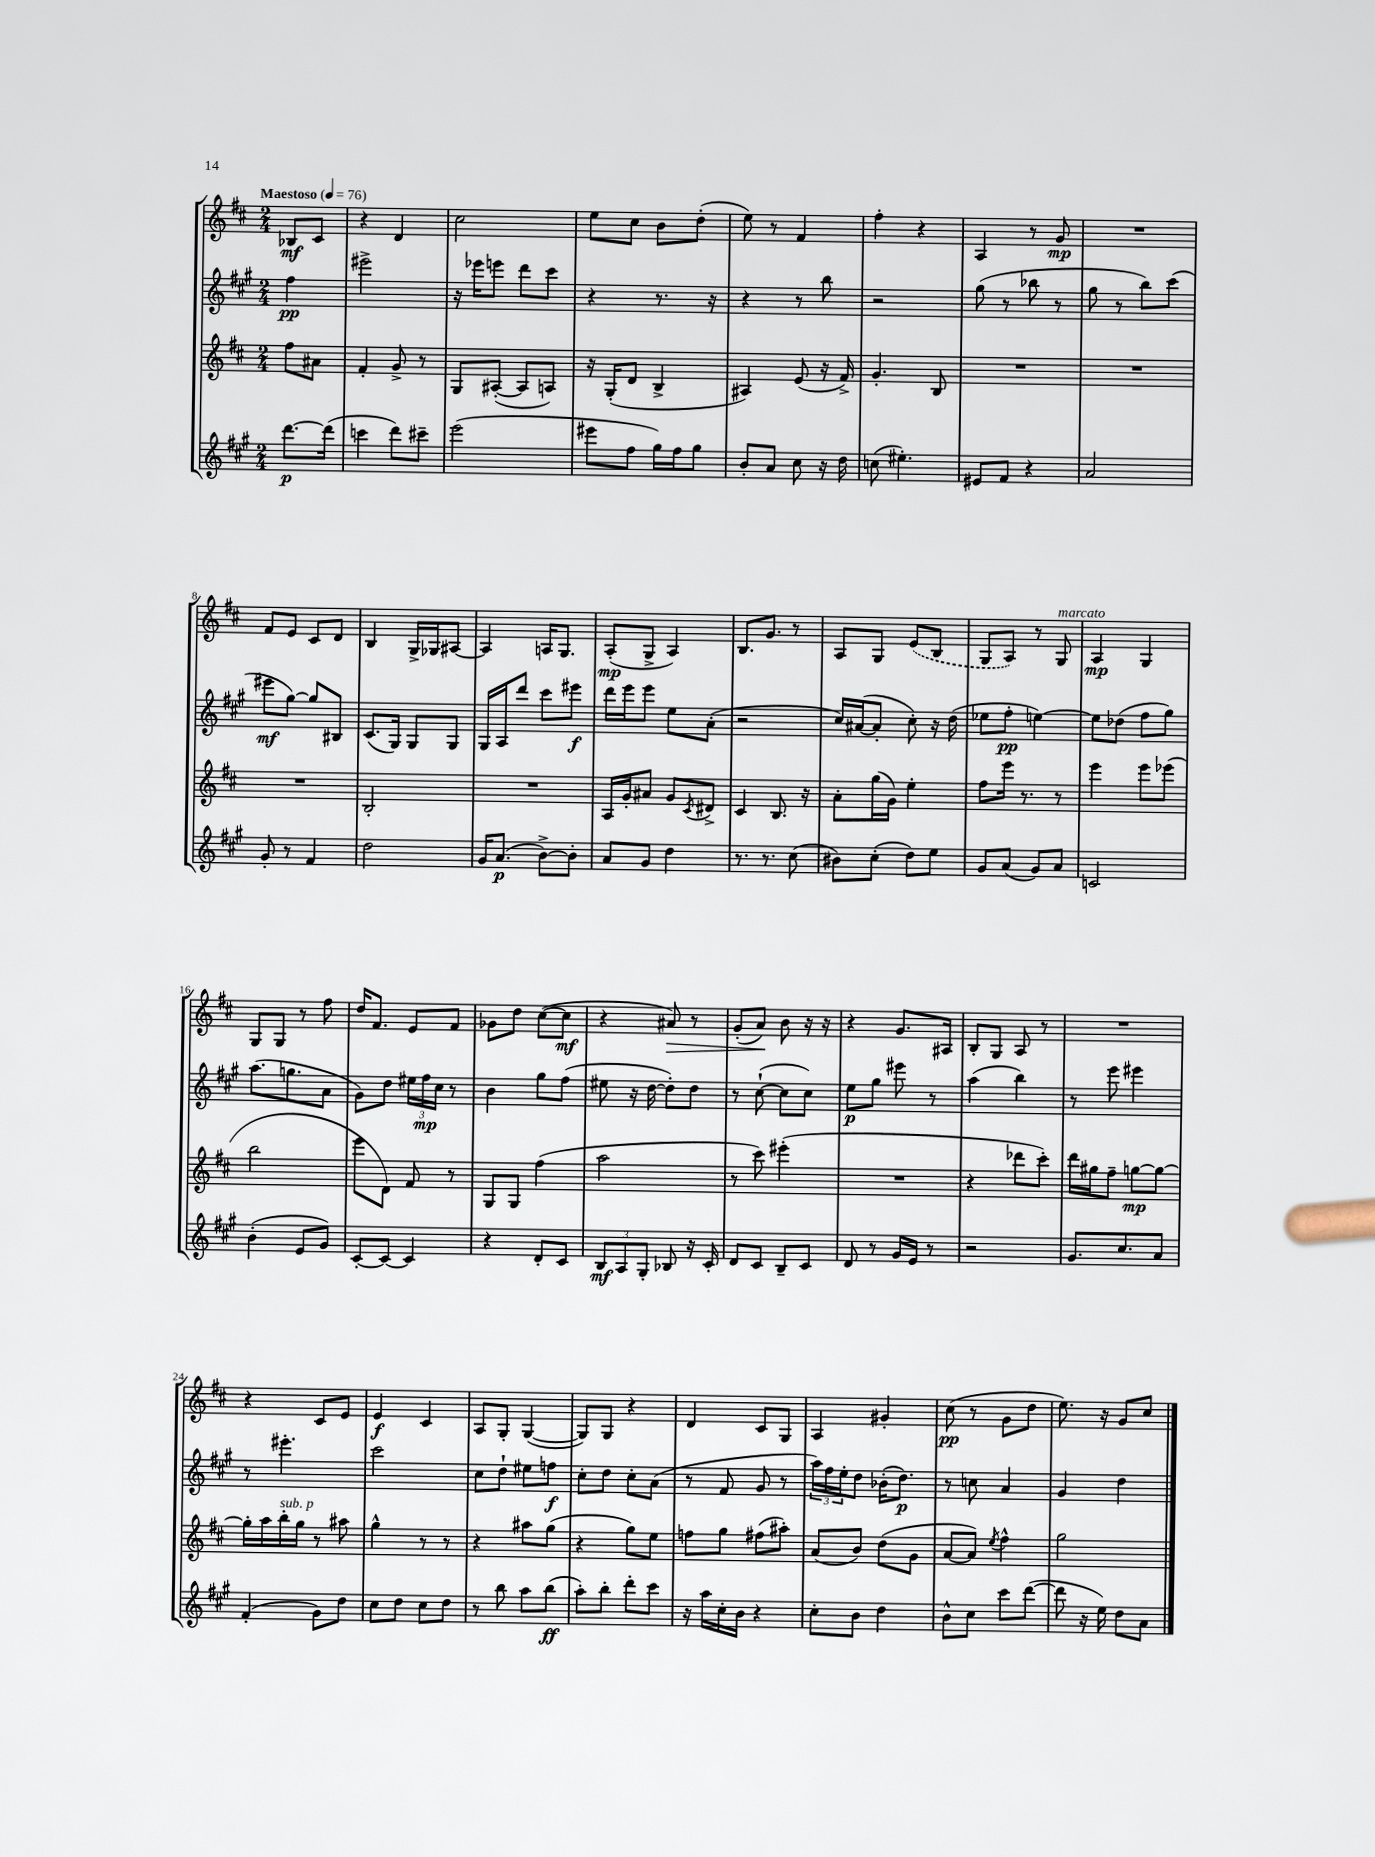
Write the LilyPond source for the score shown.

<<
\new StaffGroup <<
\new Staff = "s0" {
    \clef treble \key d \major \numericTimeSignature \time 2/4 \partial 4 \tempo "Maestoso" 4 = 76
    bes8\mf cis'8 |
    r4 d'4 |
    cis''2 |
    e''8 cis''8 b'8 d''8-.( |
    e''8) r8 fis'4 |
    fis''4-. r4 |
    a4 r8 g'8\mp |
    R2 |
    fis'8 e'8 cis'8 d'8 |
    b4 g16-> ges16 ais8~ |
    ais4 a16 g8. |
    a8-.\mp( g8-> a4) |
    b8. g'8. r8 |
    a8 g8 \once \slurDashed e'8( b8 |
    g8 a8) r8 g8^\markup { \italic "marcato" } |
    a4\mp g4 |
    g8 g8 r8 fis''8 |
    d''16 fis'8. e'8 fis'8 |
    ges'8 d''8 cis''8~( cis''8\mf |
    r4 ais'8\>) r8 |
    g'8-.( a'8\!) b'8 r16 r16 |
    r4 g'8. ais16 |
    b8-. g8 a8 r8 |
    R2 |
    r4 cis'8 e'8 |
    e'4\f cis'4 |
    a8 g8-. g4~( |
    g8) g8 r4 |
    d'4 cis'8 g8 |
    a4 gis'4-. |
    cis''8\pp( r8 g'8 d''8 |
    e''8.) r16 g'8 cis''8 \bar "|." |
}
\new Staff = "s1" {
    \clef treble \key a \major \numericTimeSignature \time 2/4 \partial 4
    fis''4\pp |
    eis'''2-> |
    r16 ees'''16 e'''8 d'''8 cis'''8 |
    r4 r8. r16 |
    r4 r8 b''8 |
    r2 |
    gis''8( r8 bes''8 r8 |
    gis''8 r8 b''8) cis'''8( |
    eis'''8\mf gis''8~) gis''8 bis8 |
    cis'8.( gis16) gis8 gis8 |
    gis16 a16 d'''8 cis'''8 eis'''8\f |
    d'''16 e'''16 e'''8 e''8 a'8-.( |
    r2 |
    cis''16) ais'16~( ais'8-. cis''8-.) r16 d''16( |
    ees''8 fis''8-.\pp e''4~) |
    e''8 des''8( fis''8 gis''8) |
    a''8.( g''8. a'8 |
    gis'8) d''8 \tuplet 3/2 { eis''16 fis''16\mp cis''16 } r8 |
    b'4 gis''8 fis''8( |
    eis''8 r16 d''16~ d''8-.) d''8 |
    r8 cis''8~-!( cis''8 cis''8) |
    e''8\p gis''8 eis'''8 r8 |
    a''4( b''4) |
    r8 e'''8 eis'''4 |
    r8 eis'''4.-. |
    cis'''2 |
    cis''8 d''8-! eis''8 f''8\f |
    cis''8-. d''8 cis''8-. a'8( |
    r8 fis'8 gis'8 r8 |
    \tuplet 3/2 { a''16) fis''16 e''16-. } d''8 bes'16-.( d''8.\p) |
    r8 c''8 a'4 |
    gis'4 d''4 \bar "|." |
}
\new Staff = "s2" {
    \clef treble \key d \major \numericTimeSignature \time 2/4 \partial 4
    fis''8 ais'8 |
    fis'4-. g'8-> r8 |
    g8 ais8~-.( ais8 a8) |
    r16 g16-.( d'8 b4-> |
    ais4) e'8( r16 fis'16->) |
    g'4.-. b8 |
    R2 |
    R2 |
    R2 |
    b2-. |
    R2 |
    a16 g'16-. ais'8 g'8 \acciaccatura { cis'8 } dis'8-> |
    cis'4 b8. r16 |
    a'8-. g''16( g'16) e''4-. |
    fis''8 e'''16 r8. r8 |
    e'''4 e'''8 ees'''8( |
    b''2 |
    e'''8 d'8) fis'8 r8 |
    g8 g8 fis''4( |
    a''2 |
    r8 cis'''8) eis'''4-.( |
    R2 |
    r4 des'''8 cis'''8-.) |
    d'''16 gis''16 fis''8-- g''8~\mp g''8~ |
    g''16-. a''16 b''16-.^\markup { \italic "sub. p" } g''16 r8 ais''8 |
    g''4-^ r8 r8 |
    r4 ais''8 g''8( |
    r4 g''8) e''8 |
    f''8 g''8 fis''8( ais''8-.) |
    a'8( b'8) d''8( g'8 |
    a'8~ a'8) \acciaccatura { e''8 } fis''4-^ |
    g''2 \bar "|." |
}
\new Staff = "s3" {
    \clef treble \key a \major \numericTimeSignature \time 2/4 \partial 4
    d'''8.~\p d'''16( |
    c'''4 d'''8) cis'''8-- |
    e'''2( |
    eis'''8 fis''8 gis''16) fis''16 gis''8 |
    b'8-. a'8 cis''8 r16 d''16 |
    c''8( eis''4.-.) |
    eis'8 fis'8 r4 |
    a'2 |
    gis'8-. r8 fis'4 |
    d''2 |
    gis'16 a'8.\p( b'8~->) b'8-. |
    a'8 gis'8 d''4 |
    r8. r8. cis''8( |
    bis'8) cis''8-.( d''8) e''8 |
    gis'8 a'8( gis'8) a'8 |
    c'2 |
    b'4-.( e'8 gis'8) |
    cis'8~-. cis'8~ cis'4 |
    r4 d'8-. cis'8 |
    \tuplet 3/2 { b8\mf a8 gis8-. } bes8 r16 cis'16-. |
    d'8 cis'8 b8-- cis'8 |
    d'8 r8 gis'16 e'16 r8 |
    r2 |
    gis'8. cis''8. a'8 |
    fis'4-.( gis'8) d''8 |
    cis''8 d''8 cis''8 d''8 |
    r8 b''8 a''8 b''8\ff( |
    a''8-.) b''8-. d'''8-. cis'''8 |
    r16 a''16 cis''16-. b'16 r4 |
    cis''8-. b'8 d''4 |
    b'8-^ cis''8 cis'''8 d'''8~( |
    d'''8 r16 e''16) d''8 a'8 \bar "|." |
}
>>
>>
